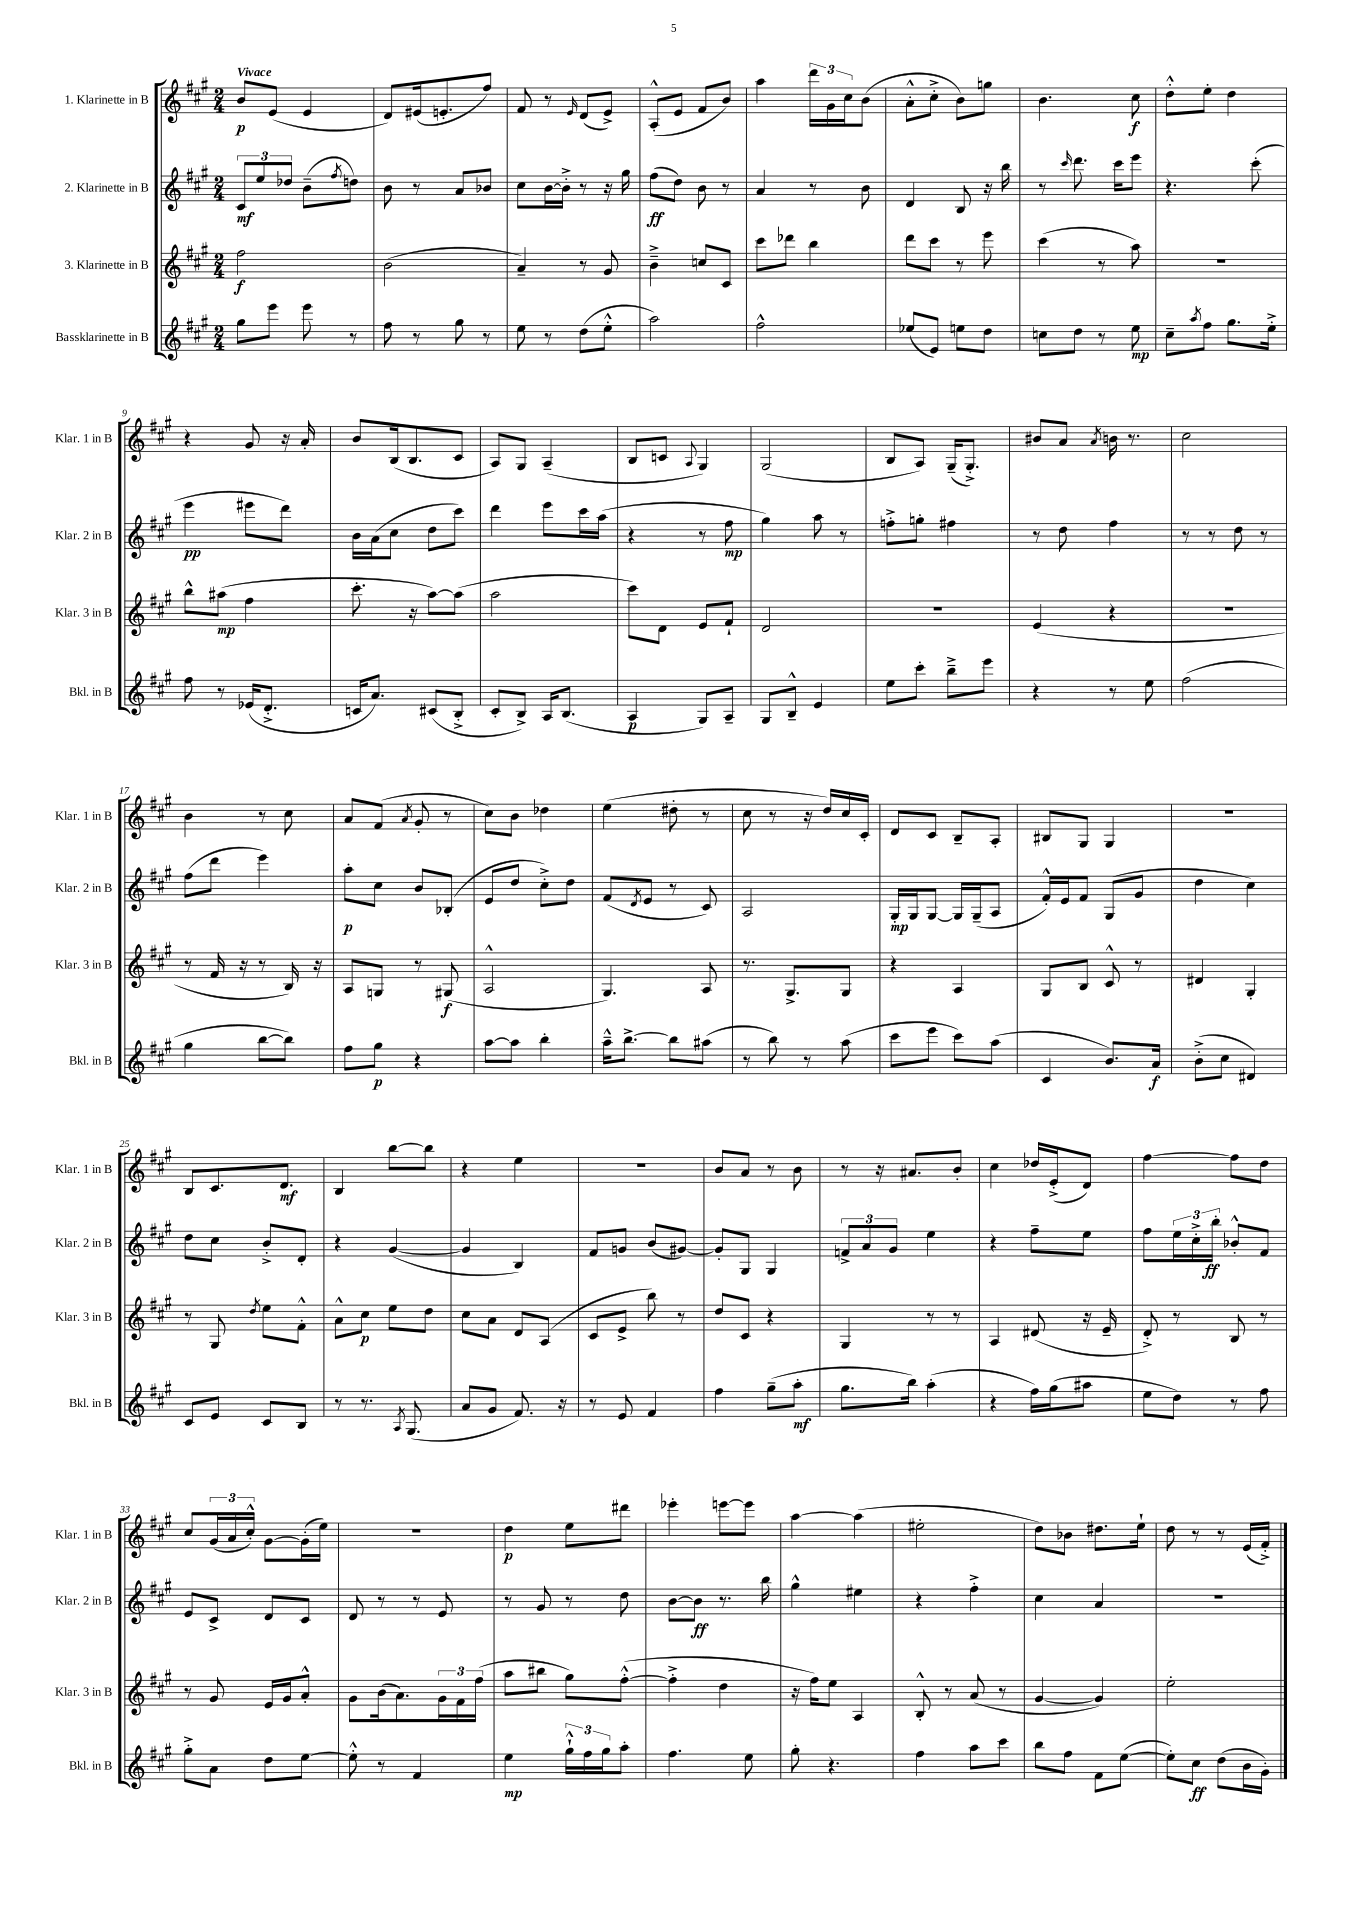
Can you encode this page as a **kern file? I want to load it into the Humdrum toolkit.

**kern	**dynam	**kern	**dynam	**kern	**dynam	**kern	**dynam
*part4	*part4	*part3	*part3	*part2	*part2	*part1	*part1
*staff4	*staff4	*staff3	*staff3	*staff2	*staff2	*staff1	*staff1
*I"Bassklarinette in B	*	*I"3. Klarinette in B	*	*I"2. Klarinette in B	*	*I"1. Klarinette in B	*
*I'Bkl. in B	*	*I'Klar. 3 in B	*	*I'Klar. 2 in B	*	*I'Klar. 1 in B	*
*clefG2	*	*clefG2	*	*clefG2	*	*clefG2	*
*k[f#c#g#]	*	*k[f#c#g#]	*	*k[f#c#g#]	*	*k[f#c#g#]	*
*M2/4	*	*M2/4	*	*M2/4	*	*M2/4	*
=1	=1	=1	=1	=1	=1	=1	=1
!	!	!	!	!	!	!LO:TX:a:B:t=Vivace	!
8gg#\L	.	2ff#\	f	12c#/L	mf	8b/L	p
.	.	.	.	12ee/	.	.	.
8eee\J	.	.	.	.	.	(8e/J	.
.	.	.	.	12dd-X/J	.	.	.
8eee\	.	.	.	(8b~\L	.	4e/	.
.	.	.	.	8qff#/	.	.	.
8r	.	.	.	8ddn\J)	.	.	.
=2	=2	=2	=2	=2	=2	=2	=2
8ff#\	.	(2b\	.	8b\	.	8d/L)	.
8r	.	.	.	8r	.	(16e#X/k	.
.	.	.	.	.	.	8.en'/	.
8gg#\	.	.	.	8a/L	.	.	.
8r	.	.	.	8b-X/J	.	8ff#/J)	.
=3	=3	=3	=3	=3	=3	=3	=3
8ee\	.	4a~/)	.	8cc#\L	.	8f#/	.
8r	.	.	.	[16b\L	.	8r	.
.	.	.	.	16b'^\JJ]	.	.	.
.	.	.	.	.	.	16qqe/	.
(8dd\L	.	8r	.	8r	.	(8d/L	.
8ee'^^\J	.	8g#/	.	16r	.	8e^/J)	.
.	.	.	.	16gg#\	.	.	.
=4	=4	=4	=4	=4	=4	=4	=4
2aa\)	.	4b~^\	.	(8ff#\L	ff	(8A'^^/L	.
.	.	.	.	8dd\J)	.	8e/J	.
.	.	8ccn/L	.	8b\	.	8f#/L	.
.	.	8c#/J	.	8r	.	8b/J)	.
=5	=5	=5	=5	=5	=5	=5	=5
2ff#^^\	.	8ccc#\L	.	4a/	.	4aa\	.
.	.	8ddd-X\J	.	.	.	.	.
.	.	4bb\	.	8r	.	24ddd\LL	.
.	.	.	.	.	.	24g#\	.
.	.	.	.	.	.	24cc#\J	.
.	.	.	.	8b\	.	(8b\J	.
=6	=6	=6	=6	=6	=6	=6	=6
(8ee-X/L	.	8ddd\L	.	4d/	.	8a'^^\L	.
8e/J)	.	8ccc#\J	.	.	.	8cc#'^\J	.
8een\L	.	8r	.	8B/	.	8b\L)	.
8dd\J	.	8eee\	.	16r	.	8ggn\J	.
.	.	.	.	16bb\	.	.	.
=7	=7	=7	=7	=7	=7	=7	=7
8ccn\L	.	(4ccc#\	.	8r	.	4.b\	.
.	.	.	.	16qqccc#/	.	.	.
8dd\J	.	.	.	8.ddd\	.	.	.
8r	.	8r	.	.	.	.	.
.	.	.	.	16ccc#\KL	.	.	.
8ee\	mp	8aa\)	.	8eee\J	.	8cc#\	f
=8	=8	=8	=8	=8	=8	=8	=8
8cc#~\L	.	2r	.	4.r	.	8dd'^^\L	.
8qaa/	.	.	.	.	.	.	.
8ff#\J	.	.	.	.	.	8ee'\J	.
8.gg#\L	.	.	.	.	.	4dd\	.
.	.	.	.	(8ccc#'\	.	.	.
16ee'^\Jk	.	.	.	.	.	.	.
!!LO:LB:g=z
=9	=9	=9	=9	=9	=9	=9	=9
8ff#\	.	8bb^^\L	.	4eee\	pp	4r	.
8r	.	(8aa#X\J	mp	.	.	.	.
(16e-X/KL	.	4ff#\	.	8eee#X\L	.	8g#/	.
8.d'^/J	.	.	.	.	.	.	.
.	.	.	.	8ddd\J)	.	16r	.
.	.	.	.	.	.	16a'/	.
=10	=10	=10	=10	=10	=10	=10	=10
16cn/KL	.	8.ccc#'\	.	16b\LL	.	8b/L	.
8.a/J)	.	.	.	(16a\J	.	.	.
.	.	.	.	8cc#\J	.	(16B/k	.
.	.	16r	.	.	.	8.B/	.
(8c#X/L	.	[8aa\L)	.	8dd\L	.	.	.
8B'^/J	.	(8aa\J]	.	8ccc#\J)	.	8c#/J	.
=11	=11	=11	=11	=11	=11	=11	=11
8c#'/L	.	2aa\	.	4ddd\	.	8A/L)	.
8B^/J)	.	.	.	.	.	8G#/J	.
16A/KL	.	.	.	8eee\L	.	(4A~/	.
(8.B/J	.	.	.	.	.	.	.
.	.	.	.	16ccc#\L	.	.	.
.	.	.	.	(16aa\JJ	.	.	.
=12	=12	=12	=12	=12	=12	=12	=12
4A/	p	8ccc#\L)	.	4r	.	8B/L	.
.	.	8d\J	.	.	.	8cn/J	.
.	.	.	.	.	.	8qqA/	.
8G#/L)	.	8e/L	.	8r	.	4G#/)	.
8A~/J	.	8f#`/J	.	8ff#\	mp	.	.
=13	=13	=13	=13	=13	=13	=13	=13
8G#/L	.	2d/	.	4gg#\)	.	(2G#/	.
8B~^^/J	.	.	.	.	.	.	.
4e/	.	.	.	8aa\	.	.	.
.	.	.	.	8r	.	.	.
=14	=14	=14	=14	=14	=14	=14	=14
8ee\L	.	2r	.	8ffn'^\L	.	8B/L	.
8ccc#'\J	.	.	.	8ggn'\J	.	8A/J)	.
8bb~^\L	.	.	.	4ff#X\	.	(16G#~/KL	.
.	.	.	.	.	.	8.G#'^/J)	.
8eee\J	.	.	.	.	.	.	.
=15	=15	=15	=15	=15	=15	=15	=15
4r	.	(4e/	.	8r	.	8b#X/L	.
.	.	.	.	8dd\	.	8a/J	.
.	.	.	.	.	.	8qa/	.
8r	.	4r	.	4ff#\	.	16bn\	.
.	.	.	.	.	.	8.r	.
8ee\	.	.	.	.	.	.	.
=16	=16	=16	=16	=16	=16	=16	=16
(2ff#\	.	2r	.	8r	.	2cc#\	.
.	.	.	.	8r	.	.	.
.	.	.	.	8dd\	.	.	.
.	.	.	.	8r	.	.	.
!!LO:LB:g=z
=17	=17	=17	=17	=17	=17	=17	=17
4gg#\	.	8r	.	(8ff#\L	.	4b\	.
.	.	16f#/	.	8ddd\J	.	.	.
.	.	16r	.	.	.	.	.
[8bb\L	.	8r	.	4eee\)	.	8r	.
8bb\J])	.	16B/)	.	.	.	8cc#\	.
.	.	16r	.	.	.	.	.
=18	=18	=18	=18	=18	=18	=18	=18
8ff#\L	.	8A/L	.	8aa'\L	p	8a/L	.
8gg#\J	p	8Gn/J	.	8cc#\J	.	(8f#/J	.
.	.	.	.	.	.	8qa/	.
4r	.	8r	.	8b/L	.	8g#'/	.
.	.	(8G#X/	f	(8B-X'/J	.	8r	.
=19	=19	=19	=19	=19	=19	=19	=19
[8aa\L	.	2A^^/	.	8e/L	.	8cc#\L)	.
8aa\J]	.	.	.	8dd/J	.	8b\J	.
4bb'\	.	.	.	8cc#'^\L)	.	4dd-X\	.
.	.	.	.	8dd\J	.	.	.
=20	=20	=20	=20	=20	=20	=20	=20
16aa~^^\KL	.	4.G#/)	.	(8f#/L	.	(4ee\	.
[8.bb^\J	.	.	.	.	.	.	.
.	.	.	.	8qd/	.	.	.
.	.	.	.	8e/J	.	.	.
8bb\L]	.	.	.	8r	.	8dd#X'\	.
(8aa#X\J	.	8A/	.	8c#/)	.	8r	.
=21	=21	=21	=21	=21	=21	=21	=21
8r	.	8.r	.	2A/	.	8cc#\	.
8bb\)	.	.	.	.	.	8r	.
.	.	8.G#^/L	.	.	.	.	.
8r	.	.	.	.	.	16r	.
.	.	.	.	.	.	16dd/LL)	.
(8aa\	.	8G#/J	.	.	.	16cc#/	.
.	.	.	.	.	.	16c#'/JJ	.
=22	=22	=22	=22	=22	=22	=22	=22
8ccc#\L	.	4r	.	16G#'/LL	mp	8d/L	.
.	.	.	.	16G#/J	.	.	.
8eee\J	.	.	.	[8G#/J	.	8c#/J	.
8ccc#\L)	.	4A/	.	16G#/LL]	.	8B~/L	.
.	.	.	.	(16G#~/J	.	.	.
(8aa\J	.	.	.	8A/J	.	8A'/J	.
=23	=23	=23	=23	=23	=23	=23	=23
4c#/	.	8G#/L	.	16f#'^^/LL)	.	8B#X/L	.
.	.	.	.	16e/J	.	.	.
.	.	8B/J	.	8f#/J	.	8G#/J	.
8.b/L)	.	8c#^^/	.	(8G#/L	.	4G#/	.
.	.	8r	.	8g#/J	.	.	.
16a/Jk	f	.	.	.	.	.	.
=24	=24	=24	=24	=24	=24	=24	=24
(8b'^\L	.	4d#X/	.	4dd\	.	2r	.
8cc#\J	.	.	.	.	.	.	.
4d#X/)	.	4G#'/	.	4cc#\)	.	.	.
!!LO:LB:g=z
=25	=25	=25	=25	=25	=25	=25	=25
8c#/L	.	8r	.	8dd\L	.	8B/L	.
8e/J	.	8G#/	.	8cc#\J	.	8.c#/	.
.	.	8qdd/	.	.	.	.	.
8c#/L	.	8ee\L	.	8b'^/L	.	.	.
.	.	.	.	.	.	8.d/J	mf
8B/J	.	8f#'^^\J	.	8d'/J	.	.	.
=26	=26	=26	=26	=26	=26	=26	=26
8r	.	8a^^\L	.	4r	.	4B/	.
8.r	.	8cc#\J	p	.	.	.	.
.	.	8ee\L	.	([4g#/	.	[8bb\L	.
8qA/	.	.	.	.	.	.	.
(8.G#/	.	.	.	.	.	.	.
.	.	8dd\J	.	.	.	8bb\J]	.
=27	=27	=27	=27	=27	=27	=27	=27
8a/L	.	8cc#\L	.	4g#/]	.	4r	.
8g#/J	.	8a\J	.	.	.	.	.
8.f#/)	.	8d/L	.	4B/)	.	4ee\	.
.	.	(8A/J	.	.	.	.	.
16r	.	.	.	.	.	.	.
=28	=28	=28	=28	=28	=28	=28	=28
8r	.	8c#/L	.	8f#/L	.	2r	.
8e/	.	8e^/J	.	8gn/J	.	.	.
4f#/	.	8bb\)	.	(8b/L	.	.	.
.	.	8r	.	[8g#X/J)	.	.	.
=29	=29	=29	=29	=29	=29	=29	=29
4ff#\	.	8dd/L	.	8g#'/L]	.	8b/L	.
.	.	8c#/J	.	8G#/J	.	8a/J	.
(8gg#~\L	.	4r	.	4G#/	.	8r	.
8aa'\J	mf	.	.	.	.	8b\	.
=30	=30	=30	=30	=30	=30	=30	=30
8.gg#\L	.	4G#/	.	12fn^/L	.	8r	.
.	.	.	.	12a/	.	.	.
.	.	.	.	.	.	16r	.
.	.	.	.	12g#/J	.	.	.
16bb\Jk)	.	.	.	.	.	8.a#X/L	.
(4aa'\	.	8r	.	4ee\	.	.	.
.	.	8r	.	.	.	8b'/J	.
=31	=31	=31	=31	=31	=31	=31	=31
4r	.	4A/	.	4r	.	4cc#\	.
16ff#\LL)	.	(8d#X/	.	8ff#~\L	.	16dd-X/LL	.
(16gg#\J	.	.	.	.	.	(16e'^/J	.
8aa#X\J	.	16r	.	8ee\J	.	8d/J)	.
.	.	16e~/	.	.	.	.	.
=32	=32	=32	=32	=32	=32	=32	=32
8ee\L	.	8d'^/)	.	8ff#\L	.	[4ff#\	.
8dd\J)	.	8r	.	24ee\L	.	.	.
.	.	.	.	24cc#'^\	.	.	.
.	.	.	.	24bb'\JJ	ff	.	.
8r	.	8B/	.	8b-X'^^/L	.	8ff#\L]	.
8ff#\	.	8r	.	8f#/J	.	8dd\J	.
!!LO:LB:g=z
=33	=33	=33	=33	=33	=33	=33	=33
8gg#'^\L	.	8r	.	8e/L	.	8cc#/L	.
8a\J	.	8g#/	.	8c#^/J	.	(24g#/L	.
.	.	.	.	.	.	24a/	.
.	.	.	.	.	.	24cc#'^^/JJ)	.
8dd\L	.	16e/LL	.	8d/L	.	[8g#\L	.
.	.	16g#/J	.	.	.	.	.
[8ee\J	.	8a'^^/J	.	8c#/J	.	(16g#'\L]	.
.	.	.	.	.	.	16ee\JJ)	.
=34	=34	=34	=34	=34	=34	=34	=34
8ee'^^\]	.	8g#\L	.	8d/	.	2r	.
8r	.	(16b\k	.	8r	.	.	.
.	.	8.a\)	.	.	.	.	.
4f#/	.	.	.	8r	.	.	.
.	.	24g#\L	.	8e/	.	.	.
.	.	24f#\	.	.	.	.	.
.	.	(24ff#\JJ	.	.	.	.	.
=35	=35	=35	=35	=35	=35	=35	=35
4ee\	mp	8aa\L	.	8r	.	4dd\	p
.	.	8bb#X\J	.	8g#/	.	.	.
24gg#`^^\LL	.	8gg#\L)	.	8r	.	8ee\L	.
24ff#\	.	.	.	.	.	.	.
24gg#\J	.	.	.	.	.	.	.
8aa'\J	.	([8ff#'^^\J	.	8dd\	.	8ddd#X\J	.
=36	=36	=36	=36	=36	=36	=36	=36
4.ff#\	.	4ff#'^\]	.	[8b\L	.	4eee-X'\	.
.	.	.	.	8b\J]	ff	.	.
.	.	4dd\	.	8.r	.	[8eeen\L	.
8ee\	.	.	.	.	.	8eee\J]	.
.	.	.	.	16bb\	.	.	.
=37	=37	=37	=37	=37	=37	=37	=37
8gg#'\	.	16r	.	4gg#^^\	.	[4aa\	.
.	.	16ff#\KL)	.	.	.	.	.
4.r	.	8ee\J	.	.	.	.	.
.	.	4A/	.	4ee#X\	.	(4aa\]	.
=38	=38	=38	=38	=38	=38	=38	=38
4ff#\	.	8B'^^/	.	4r	.	2ee#X'\	.
.	.	8r	.	.	.	.	.
8aa\L	.	(8a/	.	4ff#'^\	.	.	.
8ccc#\J	.	8r	.	.	.	.	.
=39	=39	=39	=39	=39	=39	=39	=39
8bb\L	.	[4g#/	.	4cc#\	.	8dd\L)	.
8ff#\J	.	.	.	.	.	8b-X\J	.
8f#\L	.	4g#/])	.	4a/	.	8.dd#X\L	.
([8ee\J	.	.	.	.	.	.	.
.	.	.	.	.	.	16ee`\Jk	.
=40	=40	=40	=40	=40	=40	=40	=40
8ee'\L])	.	2ee'\	.	2r	.	8dd\	.
8cc#\J	ff	.	.	.	.	8r	.
(8dd\L	.	.	.	.	.	8r	.
16b\L	.	.	.	.	.	(16e/LL	.
16g#'\JJ)	.	.	.	.	.	16f#'^/JJ)	.
==	==	==	==	==	==	==	==
*-	*-	*-	*-	*-	*-	*-	*-
